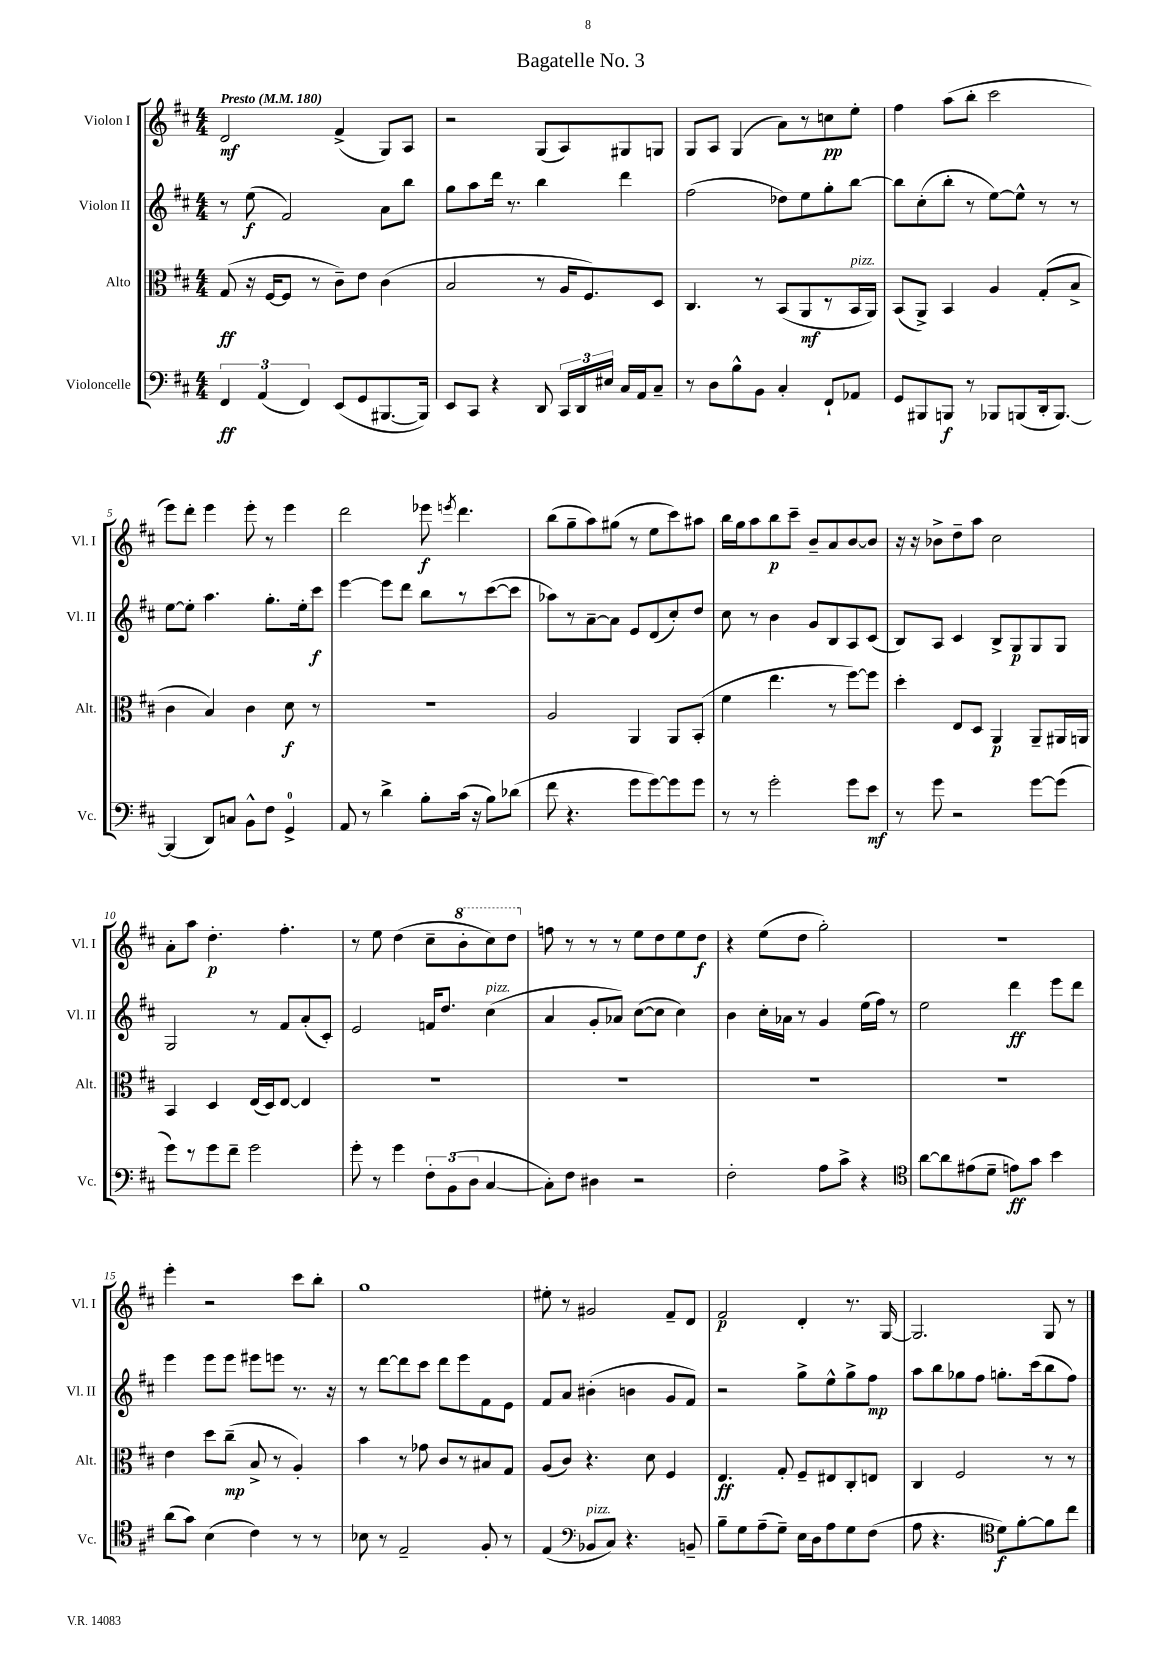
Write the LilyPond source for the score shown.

\header { title = "Bagatelle No. 3" }
<<
\new StaffGroup <<
\new Staff = "s0" \with { instrumentName = "Violon I" shortInstrumentName = "Vl. I" } {
    \clef treble \key d \major \numericTimeSignature \time 4/4 \tempo "Presto" 4 = 180
    \autoBeamOff d'2\mf fis'4->( g8[) a8] |
    r2 g8[( a8) gis8 g8] |
    g8[ a8] g4( a'8[) r8 c''8\pp e''8]-. |
    fis''4 a''8[( b''8]-. cis'''2 |
    e'''8[) d'''8]-. e'''4 e'''8-. r8 e'''4 |
    d'''2 ees'''8\f \acciaccatura { e'''8 } d'''4. |
    b''8[( g''8-- a''8) gis''8]( r8 e''8[ cis'''8) ais''8] |
    b''16[ g''16 a''8 b''8\p cis'''8]-- b'8[-- a'8 b'8~ b'8] |
    r16 r16 bes'8[-> d''8-- a''8] cis''2 |
    a'8[-. a''8] d''4.-.\p fis''4.-. |
    r8 e''8 d''4( cis''8[-- \ottava #1 b''8-. cis'''8) d'''8] \ottava #0 |
    f''8 r8 r8 r8 e''8[ d''8 e''8 d''8]\f |
    r4 e''8[( d''8] g''2-.) |
    r1 |
    e'''4-. r2 cis'''8[ b''8]-. |
    g''1 |
    eis''8-. r8 gis'2 fis'8[-- d'8] |
    fis'2\p d'4-. r8. g16~ |
    g2. g8 r8 \bar "|." |
}
\new Staff = "s1" \with { instrumentName = "Violon II" shortInstrumentName = "Vl. II" } {
    \clef treble \key d \major \numericTimeSignature \time 4/4
    \autoBeamOff r8 e''8\f( fis'2) a'8[ b''8] |
    g''8[ a''8 d'''16] r8. b''4 d'''4 |
    fis''2( des''8[) e''8 g''8-. b''8]~ |
    b''8[ cis''8-.( b''8]-. r8 e''8[~) e''8]-^ r8 r8 |
    e''8[~ e''8]-. a''4. g''8.[-. e''16-. cis'''8]\f |
    e'''4~ e'''8[ d'''8] b''8[ r8 cis'''8~( cis'''8] |
    aes''8[) r8 a'8~-- a'8] e'8[ d'8( cis''8-.) d''8] |
    cis''8 r8 b'4 g'8[ b8 a8 cis'8]( |
    b8[) a8] cis'4 b8[-> g8\p g8 g8] |
    g2 r8 fis'8[ a'8-.( cis'8]-.) |
    e'2 f'16[ d''8.] cis''4^\markup { \italic "pizz." }( |
    a'4 g'8[-. aes'8]) cis''8[~( cis''8] cis''4) |
    b'4 cis''16[-. aes'16] r8 g'4 e''16[( fis''16]) r8 |
    e''2 d'''4\ff e'''8[ d'''8] |
    e'''4 e'''8[ e'''8] eis'''8[ e'''8] r8. r16 |
    r8 d'''8[~ d'''8 cis'''8] d'''8[ e'''8 fis'8 e'8] |
    fis'8[ a'8] bis'4-.( b'4 g'8[ fis'8]) |
    r2 g''8[-> e''8-^ g''8-> fis''8]\mp |
    a''8[ b''8 ges''8 fis''8] g''8.[-. cis'''16( b''8 fis''8]) \bar "|." |
}
\new Staff = "s2" \with { instrumentName = "Alto" shortInstrumentName = "Alt." } {
    \clef alto \key d \major \numericTimeSignature \time 4/4
    \autoBeamOff g8\ff( r16 fis16[~ fis8] r8 cis'8[--) e'8] cis'4( |
    b2 r8 a16[ fis8.) d8] |
    cis4. r8 b,8[( a,8\mf r8 b,16^\markup { \italic "pizz." } a,16]) |
    b,8[( a,8]->) b,4 a4 g8[-.( b8]-> |
    cis'4 b4) cis'4 d'8\f r8 |
    r1 |
    a2 a,4 a,8[ b,8]-.( |
    fis'4 e''4. r8 fis''8[~) fis''8] |
    d''4-. e8[ d8] a,4\p a,8[-- ais,16 a,16] |
    b,4 d4 e16[( d16) e8]~ e4 |
    R1 |
    R1 |
    R1 |
    R1 |
    e'4 d''8[ cis''8]--\mp( b8-> r8 a4-.) |
    b'4 r8 ges'8 cis'8[ r8 bis8 g8] |
    a8[( cis'8]) r4. d'8 fis4 |
    e4.\ff g8-. fis8[-- eis8 cis8-. e8] |
    cis4 fis2 r8 r8 \bar "|." |
}
\new Staff = "s3" \with { instrumentName = "Violoncelle" shortInstrumentName = "Vc." } {
    \clef bass \key d \major \numericTimeSignature \time 4/4
    \autoBeamOff \tuplet 3/2 { fis,4\ff a,4( fis,4) } e,8[( g,8 bis,,8.~ bis,,16]) |
    e,8[ cis,8] r4 d,8 \tuplet 3/2 { cis,16[ d,16 eis16] } cis16[ a,16 cis8]-- |
    r8 d8[ b8-^ b,8] cis4-. fis,8[-! aes,8] |
    g,8[ bis,,8 b,,8]\f r8 bes,,8[ b,,8( d,16-. b,,8.]~) |
    b,,4( d,8[) c8] b,8[-^ fis8] g,4-0-> |
    a,8 r8 d'4-> b8[-. cis'16]( r16 b8[) des'8]( |
    fis'8 r4. g'8[ g'8~) g'8 g'8] |
    r8 r8 g'2-. g'8[ e'8]\mf |
    r8 g'8 r2 g'8[~ g'8]( |
    g'8[) r8 g'8 fis'8]-- g'2 |
    g'8-. r8 g'4 \tuplet 3/2 { fis8[-. b,8( d8] } cis4~ |
    cis8[-.) fis8] dis4 r2 |
    fis2-. a8[ cis'8]-> r4 |
    \clef tenor a'8[~ a'8 eis'8( d'8]-- e'8[\ff) g'8] b'4 |
    a'8[( g'8]) b4( cis'4) r8 r8 |
    bes8 r8 e2-- fis8-. r8 |
    e4( \clef bass bes,8[^\markup { \italic "pizz." } cis8]) r4. b,8-- |
    b8[-- g8 a8--( g8]--) e16[ d16 a8 g8 fis8]( |
    a8 r4. \clef tenor d'8[\f) fis'8~-. fis'8 cis''8] \bar "|." |
}
>>
>>
